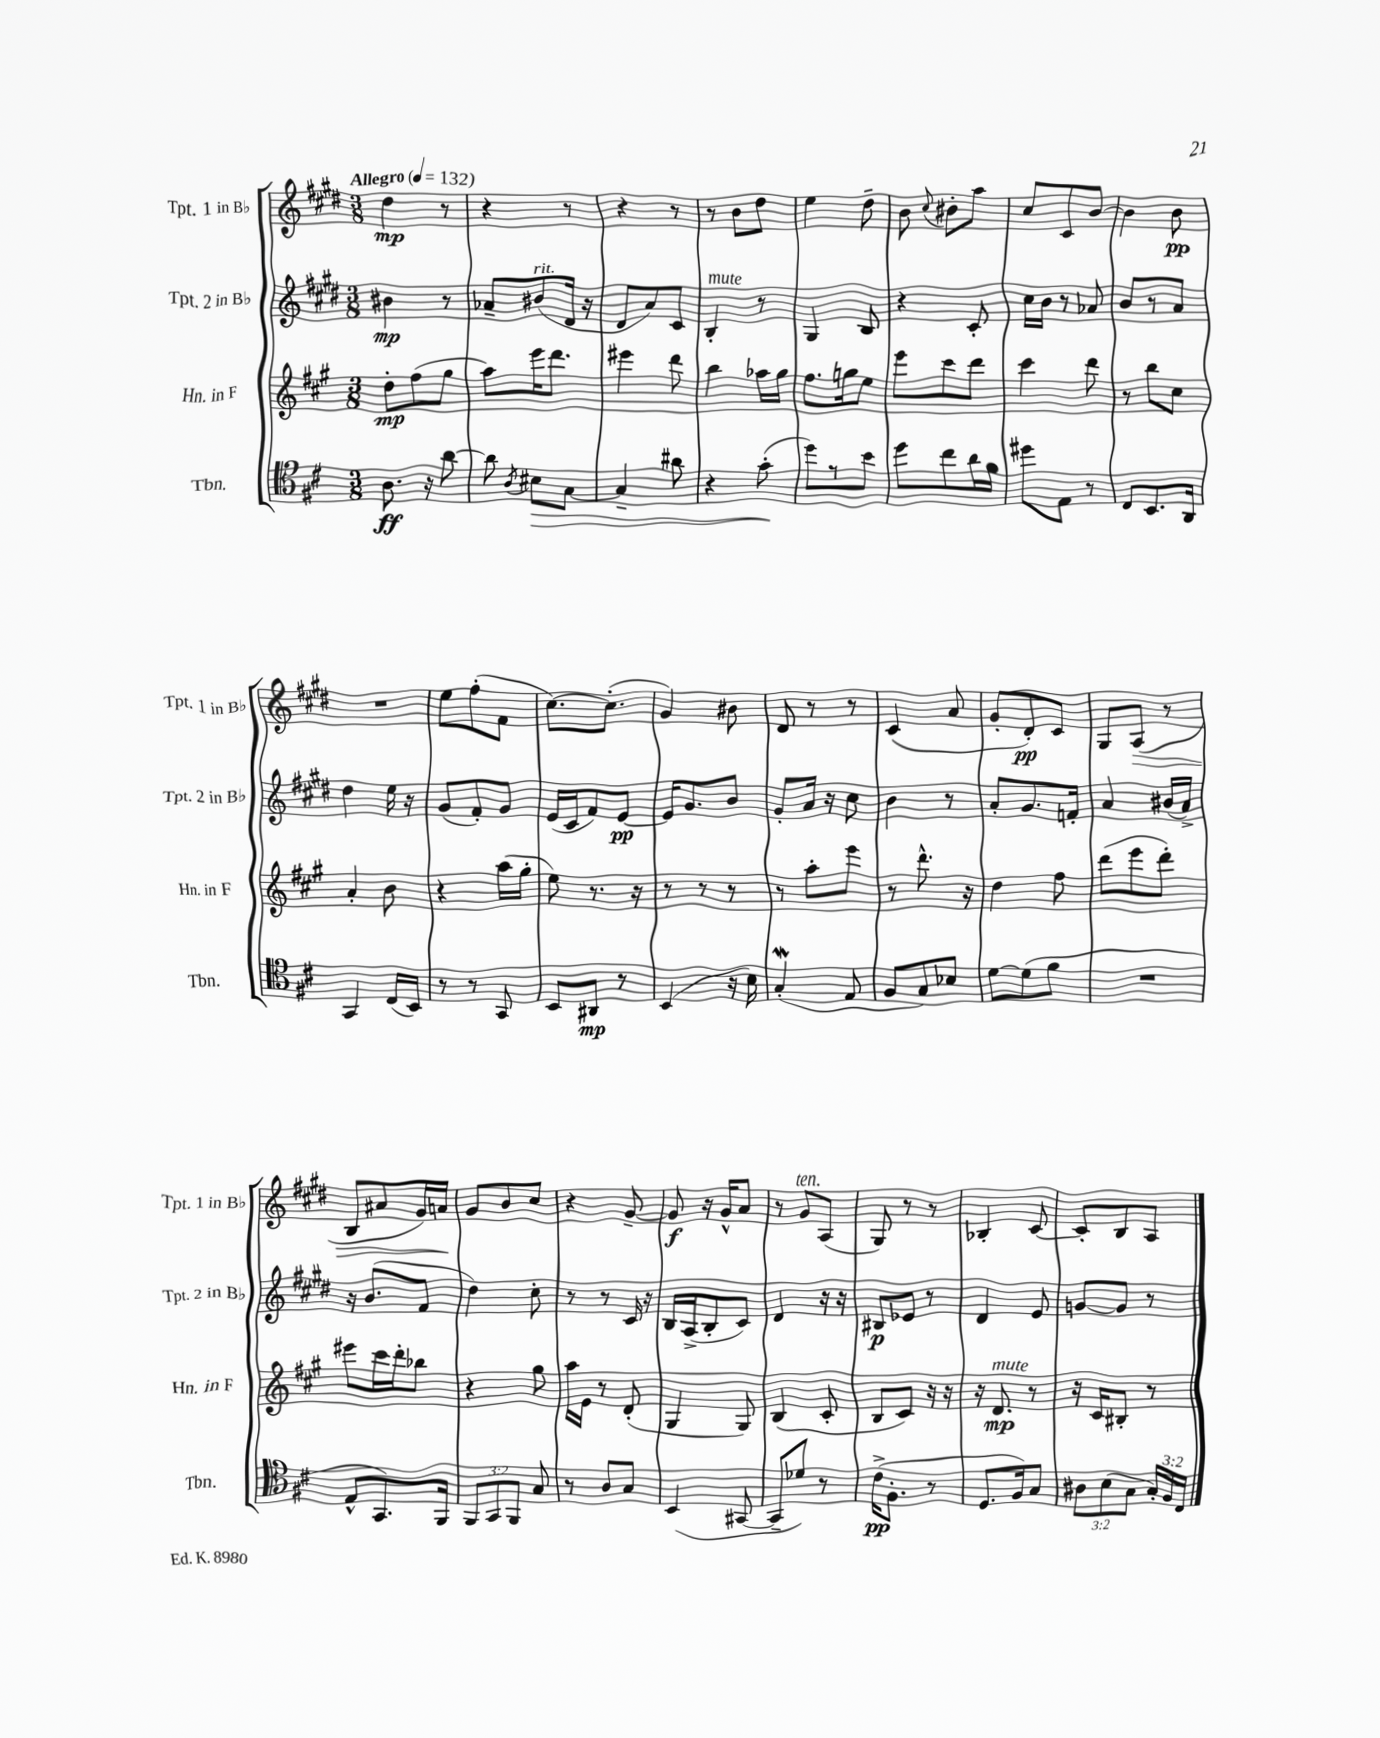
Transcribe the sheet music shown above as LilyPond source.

<<
\new StaffGroup <<
\new Staff = "s0" \with { instrumentName = "Tpt. 1 in Bb" shortInstrumentName = "Tpt. 1 in Bb" } {
    \clef treble \key e \major \numericTimeSignature \time 3/8 \tempo "Allegro" 4 = 132
    \autoBeamOff dis''4\mp r8 |
    r4 r8 |
    r4 r8 |
    r8 b'8[ dis''8] |
    e''4 dis''8-- |
    b'8 \appoggiatura { cis''8 } bis'8[-. a''8] |
    cis''8[ cis'8 b'8]~ |
    b'4 b'8\pp |
    R4. |
    e''8[ fis''8-.( fis'8] |
    cis''8.[~) cis''8.]-.( |
    gis'4) bis'8 |
    dis'8 r8 r8 |
    cis'4( a'8 |
    gis'8[-. dis'8-.\pp) cis'8] |
    gis8[ a8]\>( r8 |
    b8[ ais'8 gis'16) a'16]\! |
    gis'8[ b'8 cis''8] |
    r4 gis'8~-- |
    gis'8\f r16 gis'16[-^ a'8] |
    r8 gis'8[^\markup { \italic "ten." } a8]( |
    gis8) r8 r8 |
    bes4-. cis'8~ |
    cis'8[-. b8 a8] \bar "|." |
}
\new Staff = "s1" \with { instrumentName = "Tpt. 2 in Bb" shortInstrumentName = "Tpt. 2 in Bb" } {
    \clef treble \key e \major \numericTimeSignature \time 3/8
    \autoBeamOff bis'4\mp r8 |
    aes'8[-- bis'8^\markup { \italic "rit." }( dis'16] r16 |
    dis'8[ a'8) cis'8] |
    b4-.^\markup { \italic "mute" } r8 |
    gis4 b8 |
    r4 cis'8-. |
    cis''16[ b'16] r8 aes'8 |
    b'8[ r8 a'8] |
    dis''4 e''16 r16 |
    gis'8[( fis'8-.) gis'8] |
    e'16[( cis'16 fis'8) e'8]~\pp |
    e'16[ gis'8. b'8] |
    gis'8[-. a'16] r16 cis''8 |
    b'4 r8 |
    a'8[-. gis'8. f'16]-. |
    a'4 bis'16[( a'16]->) |
    r16 b'8.[( fis'8] |
    dis''4) cis''8-. |
    r8 r8 cis'16 r16 |
    b16[ a16->( b8-. cis'8]) |
    dis'4 r16 r16 |
    bis8[\p ees'8] r8 |
    dis'4 e'8 |
    g'8[~ g'8] r8 \bar "|." |
}
\new Staff = "s2" \with { instrumentName = "Hn. in F" shortInstrumentName = "Hn. in F" } {
    \clef treble \key a \major \numericTimeSignature \time 3/8
    \autoBeamOff d''8[-.\mp fis''8( gis''8] |
    a''8[) e'''16 d'''8.] |
    eis'''4 d'''8 |
    b''4 aes''16[ gis''16] |
    fis''8.[ g''16 e''8] |
    e'''8[ cis'''8 d'''8] |
    cis'''4 d'''8 |
    r8 b''8[ cis''8] |
    a'4-. b'8 |
    r4 a''16[( gis''16]-. |
    e''8) r8. r16 |
    r8 r8 r8 |
    r8 a''8[-. e'''8] |
    r8 d'''8.-^ r16 |
    d''4 fis''8 |
    d'''8[( e'''8 d'''8]-.) |
    eis'''8[ cis'''16 d'''16-. bes''8] |
    r4 gis''8 |
    a''16[ e'16] r8 d'8-.( |
    gis4 gis8) |
    b4( cis'8-. |
    b8[ cis'8]) r16 r16 |
    r16 d'8.\mp^\markup { \italic "mute" } r8 |
    r16 cis'16[ bis8]-. r8 \bar "|." |
}
\new Staff = "s3" \with { instrumentName = "Tbn." shortInstrumentName = "Tbn." } {
    \clef tenor \key d \major \numericTimeSignature \time 3/8 \override Staff.TupletNumber.text = #tuplet-number::calc-fraction-text
    \autoBeamOff a8.\ff r16 a'8~ |
    a'8 \acciaccatura { a8 } bis8[\> g8]~ |
    g4-- ais'8 |
    r4 g'8-.\!( |
    d''8[) r8 b'8] |
    d''8[ cis''8 a'16 fis'16] |
    dis''8[ e8] r8 |
    cis8[ b,8. a,16] |
    g,4 cis16[( b,16]) |
    r8 r8 g,8 |
    b,8[ ais,8]\mp r8 |
    b,4( r16 b16) |
    g4-.\mordent( e8 |
    fis8[ g8) bes8] |
    d'8[~ d'8( fis'8] |
    R4. |
    e8[-^ g,8.) fis,16] |
    \tuplet 3/2 { fis,8[ g,8 fis,8] } g8 |
    r8 a8[ g8] |
    b,4( gis,8~ |
    gis,8[-- des'8]) r8 |
    cis'16[->\pp( fis8.]-. r8 |
    d8.[ fis16) g8] |
    \tuplet 3/2 { ais8[ b8( g8] } \tuplet 3/2 { g16[-.) fis16 cis16] } \bar "|." |
}
>>
>>
\layout { \context { \Score \remove "Bar_number_engraver" } }
